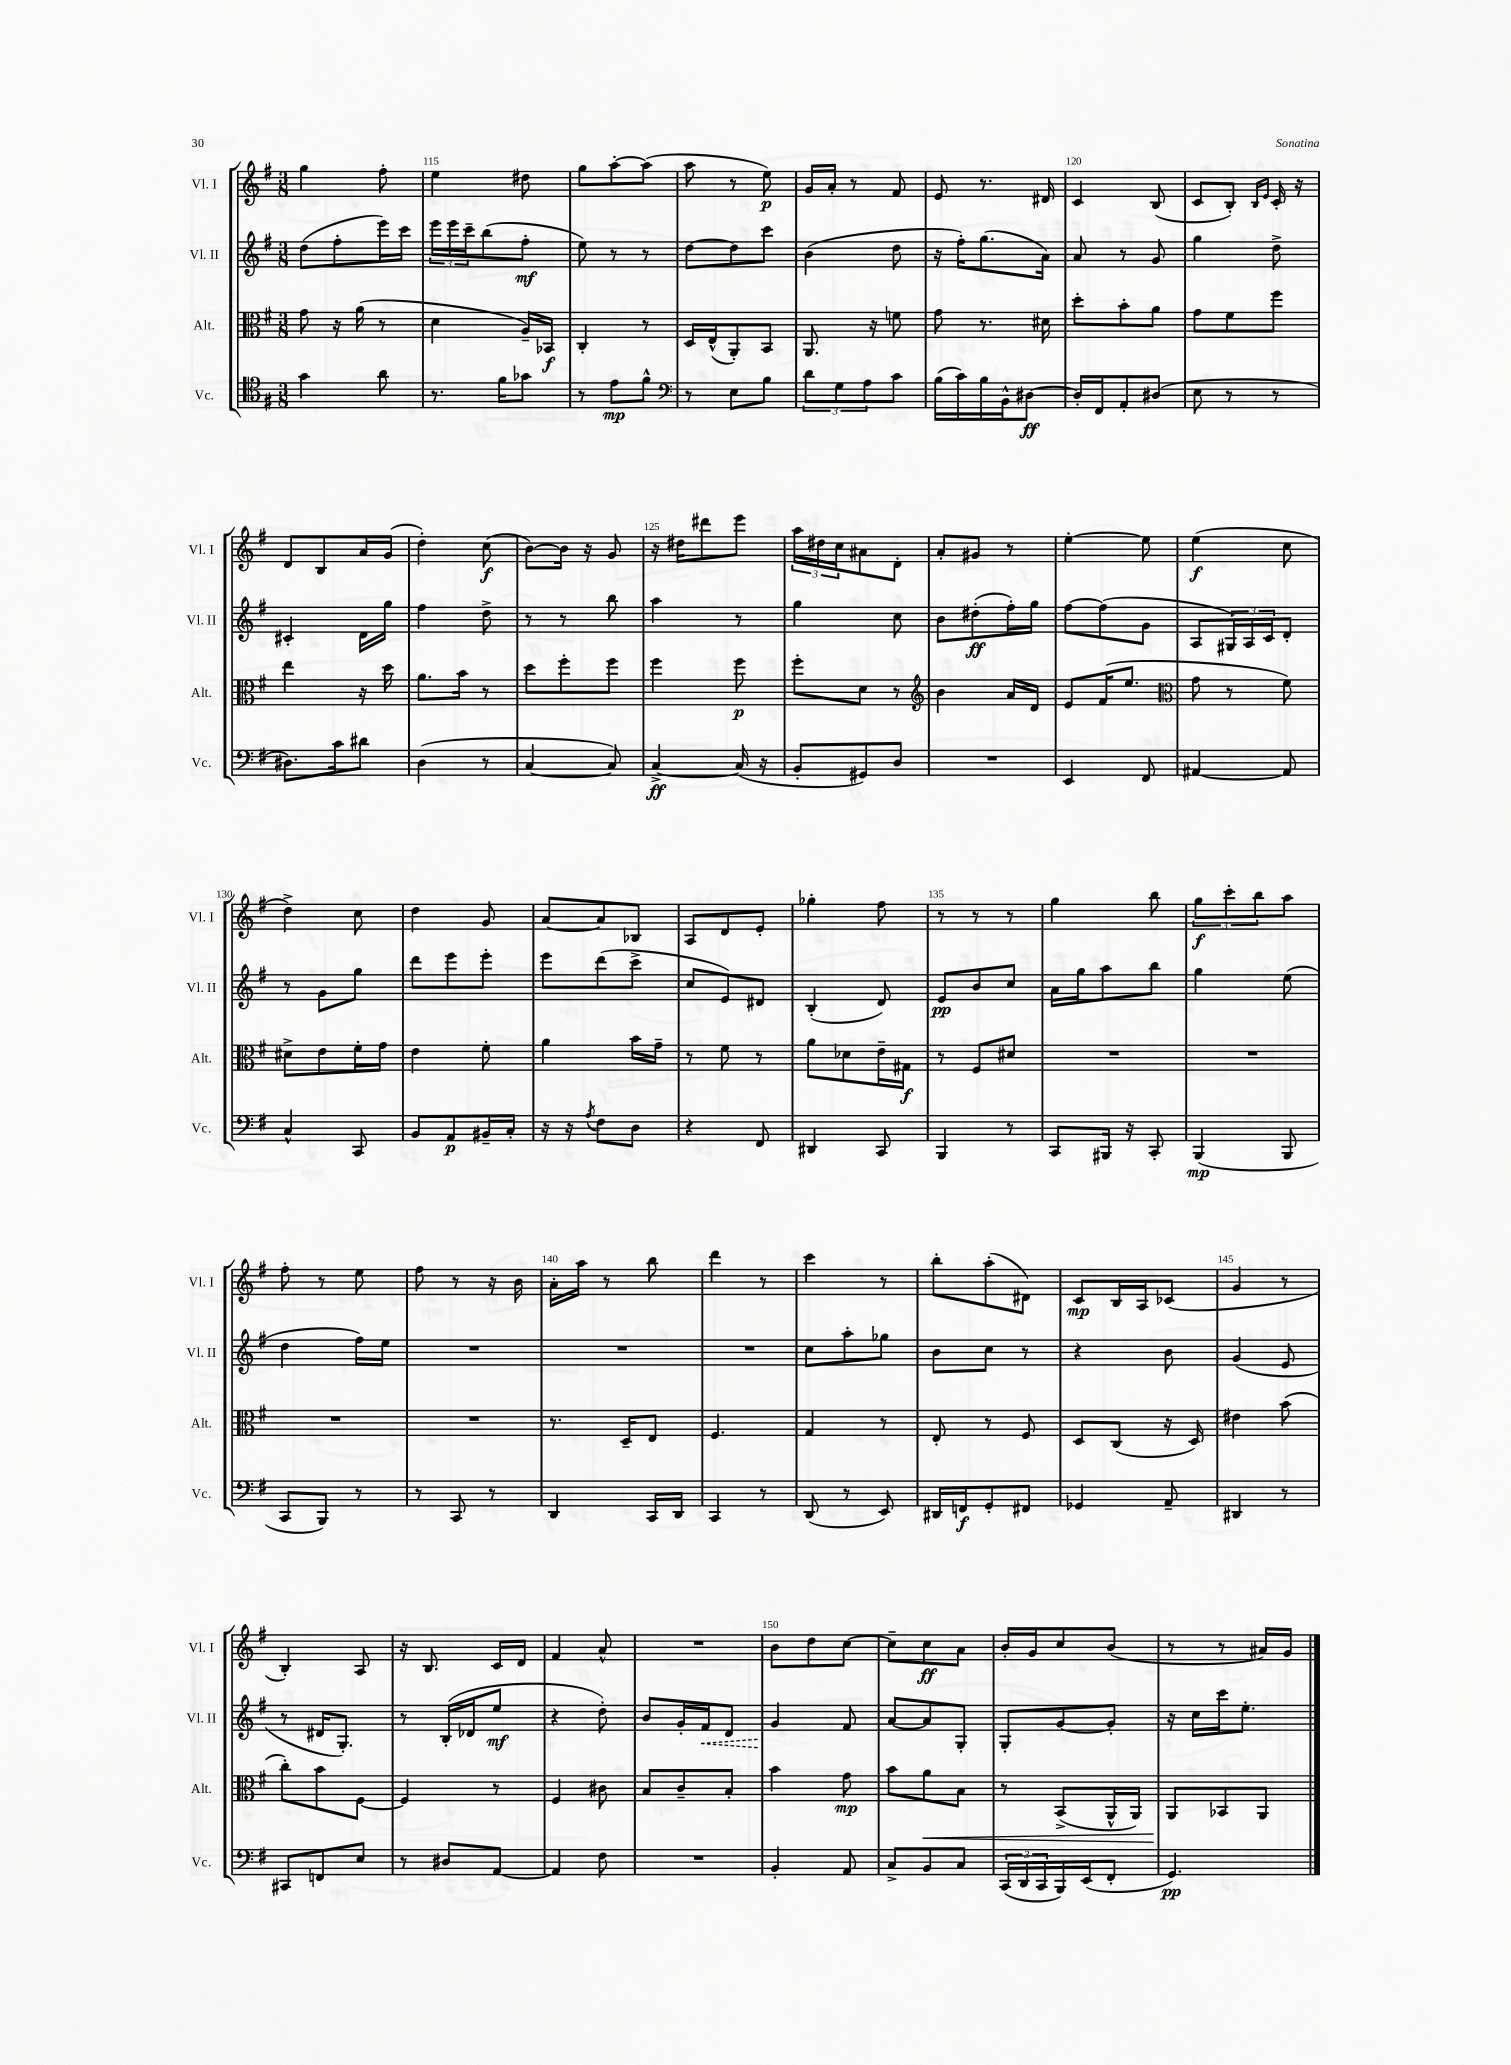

**kern	**kern	**kern	**kern
*staff4	*staff3	*staff2	*staff1
*clefC4	*clefC3	*clefG2	*clefG2
*k[f#]	*k[f#]	*k[f#]	*k[f#]
*M3/8	*M3/8	*M3/8	*M3/8
4g	8g	(8dd	4gg
.	16r	8ff#'	.
.	(16a	.	.
8a	8r	16eee)	8ff#'
.	.	16ccc	.
=	=	=	=
8.r	4d	24eee	4ee
.	.	24eee	.
.	.	24ccc~	.
.	.	(8bb	.
16f#	.	.	.
8g-	16A~)	8ff#'	8dd#
.	16BB-	.	.
=	=	=	=
8r	4C'	8ee)	8gg
8e	.	8r	[8aa'
8f#^^	8r	8r	(8aa]
=	=	=	=
*clefF4	*	*	*
8r	16D	[8dd	8aa
.	(16E^^	.	.
8E	8AA')	8dd]	8r
8B	8BB	8ccc	8ee)
=	=	=	=
12d	8.AA	(4b	16g
.	.	.	16a'
12G	.	.	.
.	.	.	8r
12A	.	.	.
.	16r	.	.
8c	8f	8dd	8f#
=	=	=	=
(16B	8g	16r	8e
16c)	.	16ff#')	.
16B	8.r	(8.gg	8.r
16BB^^	.	.	.
[8D#	.	.	.
.	16d#	16a)	16d#
=	=	=	=
16D#']	8dd'	8a	4c
16FF#	.	.	.
8AA'	8b'	8r	.
(8D#	8a	8g	(8B
=	=	=	=
8E	8g	4gg	8c
8r	8f#	.	8B')
.	.	.	16qqB
.	.	.	16qqe
8r	8ff#	8dd^	16c'
.	.	.	16r
=	=	=	=
8.D#)	4ee	4c#'	8d
.	.	.	8B
16c	.	.	.
8d#	16r	16d	16a
.	16dd	16gg	(16g
=	=	=	=
(4D	8.a	4ff#	4dd')
.	16b	.	.
8r	8r	8dd^	(8cc
=	=	=	=
[4C	8dd	8r	[8b)
.	8ff#'	8r	16b]
.	.	.	16r
8C])	8ff#	8bb	8g
=	=	=	=
[4C^	4ff#	4aa	16r
.	.	.	16dd#
.	.	.	8ddd#
(16C]	8ff#	8r	8eee
16r	.	.	.
=	=	=	=
8BB'	8ff#'	4gg	24aa
.	.	.	24dd#
.	.	.	24cc
8GG#)	8d	.	8a#
8D	8r	8cc	8d'
=	=	=	=
*	*clefG2	*	*
4.r	4b	8b	8a'
.	.	(8dd#'	8g#
.	16a	16ff#')	8r
.	16d	16gg	.
=	=	=	=
4EE	8e	[8ff#	[4ee'
.	(16f#	(8ff#]	.
.	8.ee	.	.
8FF#	.	8g	8ee]
=	=	=	=
*	*clefC3	*	*
[4AA#	8g	8A	(4ee
.	8r	24G#)	.
.	.	24A	.
.	.	24c	.
8AA#]	8f#)	8d'	8cc
=	=	=	=
4C^^	8d#^	8r	4dd^)
.	8e	8g	.
8CC	16f#'	8gg	8cc
.	16g	.	.
=	=	=	=
8BB	4e	8ddd	4dd
8AA	.	8eee	.
16BB#~	8f#'	8eee'	8g
16C'	.	.	.
=	=	=	=
16r	4a	8eee	[8a
16r	.	.	.
8qA	.	.	.
8F#	.	(8ddd	8a]
8D	16b	8ccc^	8B-
.	16g~	.	.
=	=	=	=
4r	8r	8cc	8A
.	8f#	8e)	8d
8FF#	8r	8d#	8e'
=	=	=	=
4DD#	8a	(4B'	4gg-'
.	8d-	.	.
8CC	16e~	8d)	8ff#
.	16G#	.	.
=	=	=	=
4BBB	8r	8e	8r
.	8F#	8b	8r
8r	8d#	8cc	8r
=	=	=	=
8CC	4.r	16a	4gg
.	.	16gg	.
16BBB#	.	8aa	.
16r	.	.	.
8CC'	.	8bb	8bb
=	=	=	=
(4BBB	4.r	4gg	12gg
.	.	.	12ccc'
.	.	.	12bb
8BBB	.	(8ee	8aa
=	=	=	=
8CC	4.r	4dd	8ff#'
8BBB)	.	.	8r
8r	.	16ff#)	8ee
.	.	16ee	.
=	=	=	=
8r	4.r	4.r	8ff#
8CC	.	.	8r
8r	.	.	16r
.	.	.	16b
=	=	=	=
4DD	8.r	4.r	16a'
.	.	.	16aa
.	.	.	8r
.	16D~	.	.
16CC	8E	.	8bb
16DD	.	.	.
=	=	=	=
4CC	4.F#	4.r	4ddd
8r	.	.	8r
=	=	=	=
(8DD	4G	8cc	4ccc
8r	.	8aa'	.
8EE)	8r	8gg-	8r
=	=	=	=
16DD#	8E'	8b	8bb'
16FF	.	.	.
8GG'	8r	8cc	(8aa'
8FF#	8F#	8r	8d#)
=	=	=	=
4GG-	8D	4r	8c
.	(8C	.	16B
.	.	.	16A
8AA~	16r	8b	(8c-
.	16D)	.	.
=	=	=	=
4DD#	4e#	(4g	4g
8r	(8b	8e	8r
=	=	=	=
8CC#	8cc')	8r	4B')
8FF	8b	16d#	.
.	.	8.G')	.
8E	[8F#	.	8A
=	=	=	=
8r	4F#]	8r	16r
.	.	.	8.B
8D#	.	(16B'	.
.	.	16d-	.
[8AA	8r	8ee	16c
.	.	.	16d
=	=	=	=
4AA]	4F#	4r	4f#
8F#	8c#	8dd')	8a^^
=	=	=	=
4.r	8B	8b	4.r
.	8c~	16g'	.
.	.	16f#	.
.	8B'	8d	.
=	=	=	=
4BB'	4b	4g	8b
.	.	.	8dd
8AA	8g	8f#	[8cc
=	=	=	=
8C^	8b	[8a	8cc~]
8BB	8a	8a]	8cc
8C	8B	8G'	8a
=	=	=	=
(24CC	8r	8G'	16b'
24DD	.	.	.
.	.	.	16g
24CC	.	.	.
16BBB)	(8BB^	[8g	8cc
(16EE	.	.	.
8FF#'	16AA^^	8g']	(8b
.	16AA)	.	.
=	=	=	=
4.GG)	8AA	16r	8r
.	.	16cc	.
.	8BB-	16ccc	8r
.	.	8.ee'	.
.	8AA	.	16a#)
.	.	.	16g
==	==	==	==
*-	*-	*-	*-
